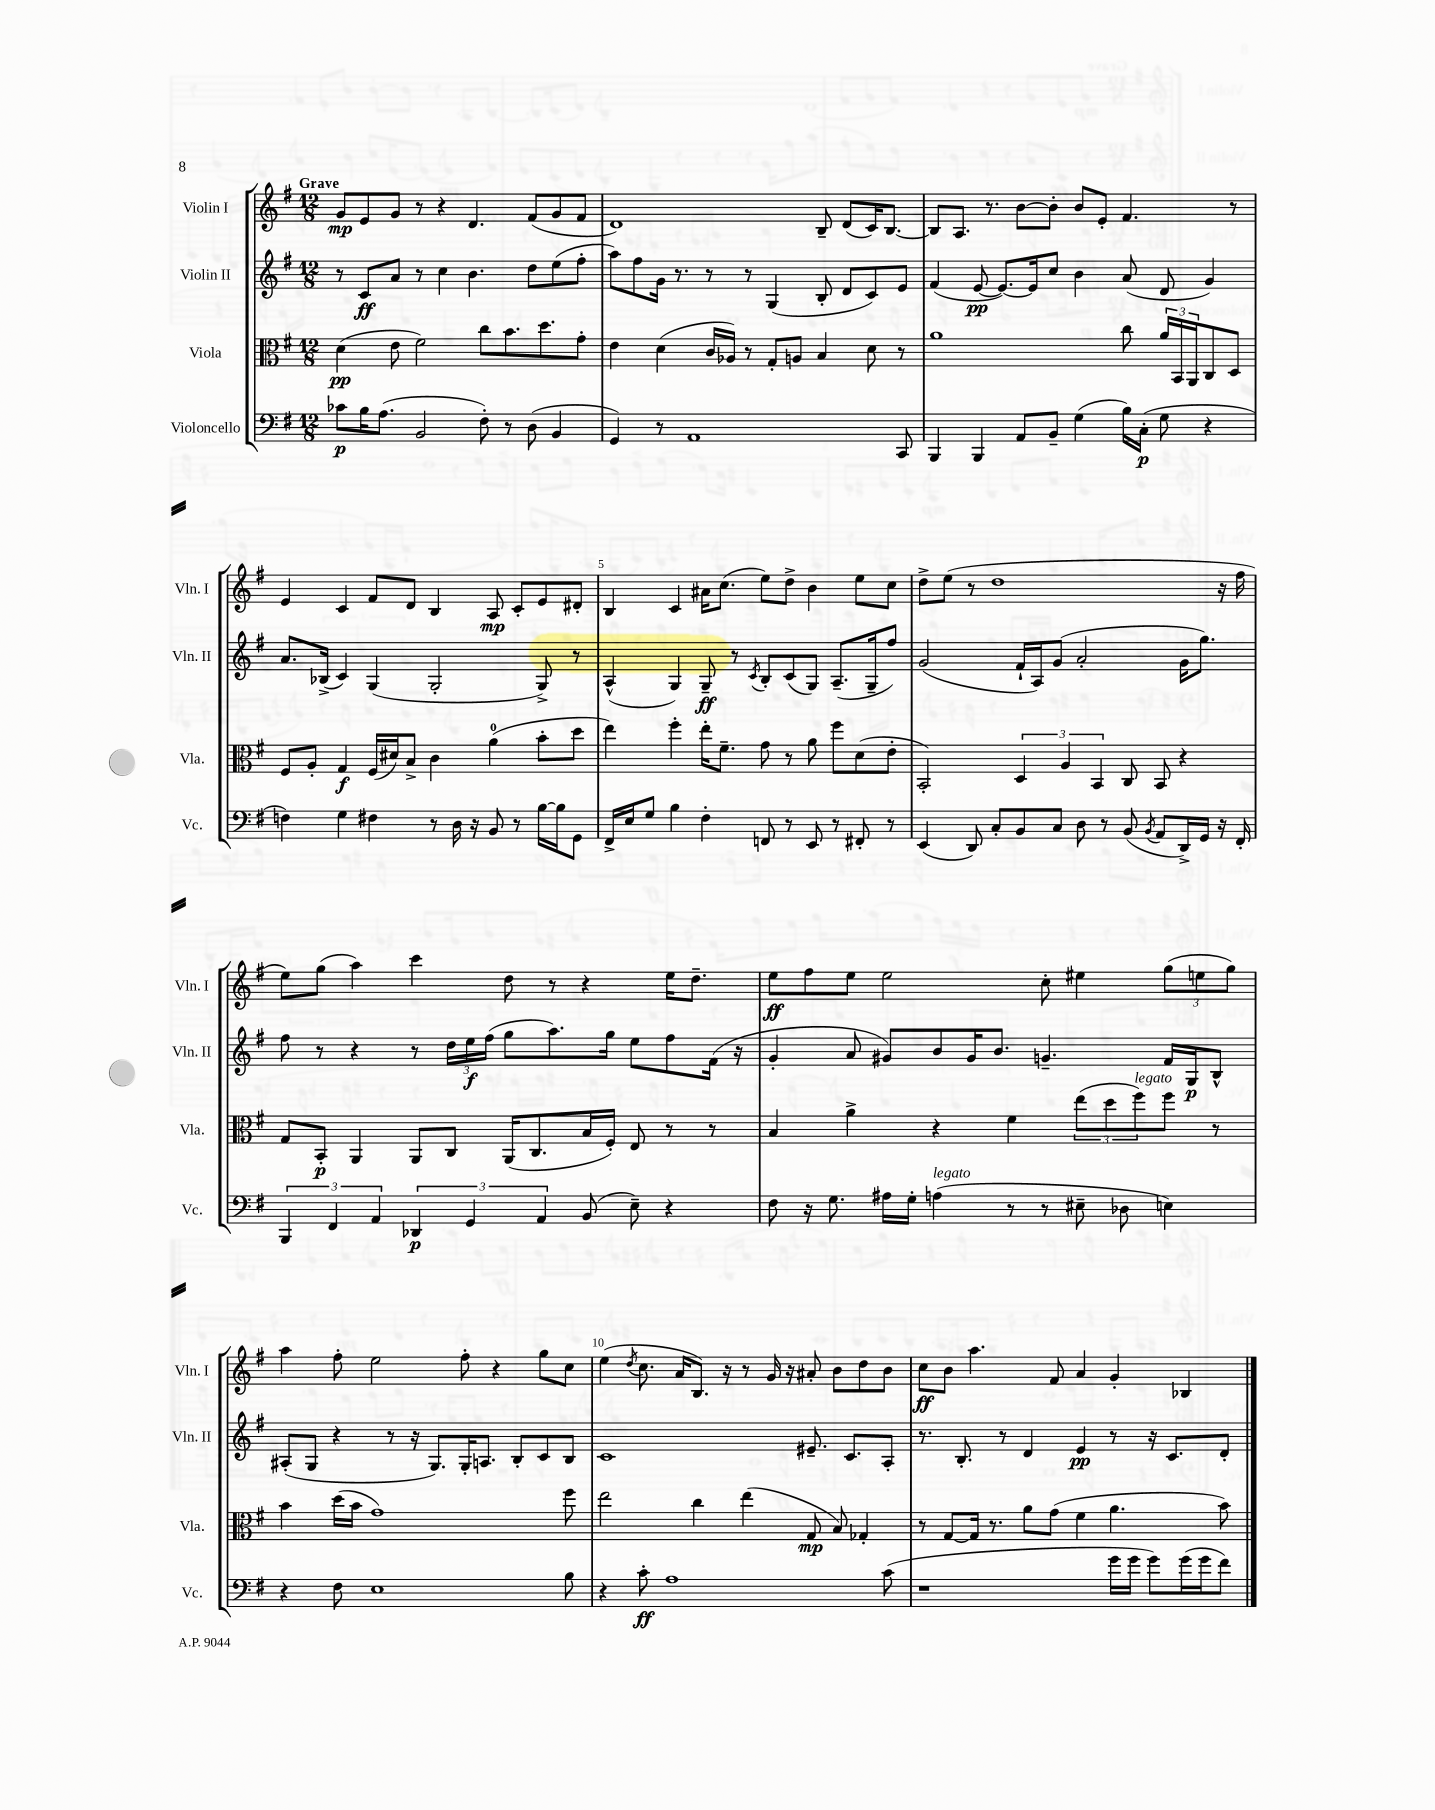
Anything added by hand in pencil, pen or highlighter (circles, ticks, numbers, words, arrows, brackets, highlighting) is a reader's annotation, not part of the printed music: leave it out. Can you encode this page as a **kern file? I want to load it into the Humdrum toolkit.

**kern	**kern	**kern	**kern
*staff4	*staff3	*staff2	*staff1
*clefF4	*clefC3	*clefG2	*clefG2
*k[f#]	*k[f#]	*k[f#]	*k[f#]
*M12/8	*M12/8	*M12/8	*M12/8
8c-\L	(4d\	8r	8g/L
16B\K	.	8c/L	8e/
(8.A\J	.	.	.
.	8e\	8a/J	8g/J
2BB/	2f#\)	8r	8r
.	.	4cc\	4r
.	.	4.b\	4.d/
8F#'\)	8cc\L	.	.
8r	8.b\	.	.
(8D\	.	8dd\L	(8f#/L
.	8.dd\	.	.
4BB/	.	(8ee\	8g/
.	8g'\J	8ff#'\J	8f#/J
=	=	=	=
4GG/)	4e\	8aa\L)	1d)
.	.	8ff#\	.
8r	(4d\	16g\Jk	.
.	.	8.r	.
1AA	.	.	.
.	16c/LL	8r	.
.	16A-/JJ)	.	.
.	8r	8r	.
.	8G'/L	(4G/	.
.	8A/J	.	.
.	4B/	8B'/	8B~/
.	.	8d/L	(8d/L
.	8d\	8c/)	16c/K)
.	.	.	[8.B/J
8CC/	8r	8e/J	.
=	=	=	=
4BBB/	1a	(4f#/	8B/]L
.	.	.	8.A/J
4BBB/	.	[8e/	.
.	.	.	8.r
.	.	8.e/_L)	.
8AA/L	.	.	[8b\L
.	.	16e/]k	.
8BB~/J	.	8cc/J	8b'\]J
(4G\	.	4b\	8b/L
.	.	.	8e'/J
16B\LL)	8cc\	(8a/	4.f#/
(16C'\JJ	.	.	.
8G\	24a/LL	8d/	.
.	24BB/	.	.
.	24AA/J	.	.
4r	8C/	4g/)	.
.	8D/J	.	8r
=	=	=	=
4F\)	8F#/L	8.a/L	4e/
.	8A'/J	.	.
.	.	(16B-^/Jk	.
4G\	4G/	4c/)	4c/
4F#\	(16F#/LL	(4G/	8f#/L
.	16d#/J)	.	.
.	8B^/J	.	8d/J
8r	4c\	2G'/	4B/
16D\	.	.	.
16r	.	.	.
8BB/	(4a\	.	8A/
8r	.	.	8c'/L
[16B\LL	8b'\L	8G^/)	8e/
16B\]J	.	.	.
8GG\J	8dd\J	8r	8d#'/J
=	=	=	=
16FF#^/LL	4ee\)	(4A^^/	4B/
16E/J	.	.	.
8G/J	.	.	.
4B\	4ff#'\	4G/)	4c/
4F#'\	16ee'\LK	8G~/	16a#\LK
.	8.f#~\J	.	(8.cc\J
.	.	8r	.
.	.	8qc/	.
8FF/	8g\	8B'/L	8ee\L)
8r	8r	(8c/	8dd^\J
8EE/	8a\	8G/J)	4b\
8r	8ff#\L	(8.A~/L	.
8FF#'/	(8d\	.	8ee\L
.	.	16G~/k	.
8r	8e'\J	8ff#/J)	8cc\J
=	=	=	=
(4EE/	2BB'/)	(2g/	8dd^\L
.	.	.	(8ee\J
8DD/)	.	.	8r
8C'/L	.	.	1dd
8BB/	6D/	16f#`/LL	.
.	.	16A/J)	.
8C/J	.	(8g/J	.
.	6A/	.	.
8D\	.	2a'/	.
.	6BB/	.	.
8r	.	.	.
(8BB/	8C/	.	.
8qBB/	.	.	.
8AA/L	8BB/	.	.
16DD^/L)	4r	16g\LK	.
16GG/JJ	.	8.gg\J)	.
16r	.	.	16r
16FF#'/	.	.	16ff#\
=	=	=	=
6BBB/	8G/L	8ff#\	8ee\L)
.	8BB'/J	8r	(8gg\J
6FF#/	.	.	.
.	4AA/	4r	4aa\)
6AA/	.	.	.
6DD-/	8AA/L	8r	4ccc\
.	8C/J	24dd\LL	.
6GG/	.	24ee\	.
.	.	(24ff#\JJ	.
.	(16AA/LK	8gg\L	8dd\
.	8.C/	.	.
6AA/	.	.	.
.	.	8.aa\)	8r
(8BB/	16B/L	.	4r
.	16F#'/JJ)	16gg\Jk	.
8E~\)	8E/	8ee\L	.
4r	8r	8ff#\	16ee\LK
.	.	.	8.dd~\J
.	8r	(16f#\Jk	.
.	.	16r	.
=	=	=	=
8F#\	4B/	4g'/	8ee\L
16r	.	.	8ff#\
8.G\	.	.	.
.	4a^\	8a/	8ee\J
16A#\LL	.	8g#/L)	2ee\
16G'\JJ	.	.	.
(4A\	4r	8b/	.
.	.	16g#/K	.
.	.	8.b/J	.
8r	4f#\	.	.
8r	.	4.g~/	8cc'\
8E#~\	(12ee\L	.	4ee#\
.	12dd\	.	.
8D-\	.	.	.
.	12ff#\)	.	.
4E\)	8ff#\J	16f#/LL	(12gg\L
.	.	16G/J	.
.	.	.	12ee\
.	8r	8B^^/J	.
.	.	.	12gg\J)
=	=	=	=
4r	4b\	(8A#'/L	4aa\
.	.	8G/J	.
8F#\	(16dd\LL	4r	8ff#'\
.	16b\JJ	.	.
1E	1g)	.	2ee\
.	.	8r	.
.	.	16r	.
.	.	8.G/L)	.
.	.	16G'/K	8ff#'\
.	.	8.A/J	.
.	.	.	4r
.	.	8B'/L	.
.	.	8c/	8gg\L
8B\	8ff#\	8B/J	8cc\J
=	=	=	=
4r	2ee\	1c	(4ee\
.	.	.	8qdd/
8c'\	.	.	8.cc\
1A	.	.	.
.	.	.	16a/LK
.	4cc\	.	8.B/J)
.	.	.	16r
.	(4ee\	.	8r
.	.	.	16g/
.	.	.	16r
.	8G/	8.e#~/	8a#'/
.	8B/)	.	8b\L
.	.	8.c/L	.
.	4G-'/	.	8dd\
(8c\	.	8A'/J	8b\J
=	=	=	=
1r	8r	8.r	8cc\L
.	[8G/L	.	8b\J
.	.	8.B'/	.
.	16G/]Jk	.	4.aa\
.	8.r	.	.
.	.	8r	.
.	8a\L	4d/	.
.	(8g\J	.	8f#/
.	4f#\	4e/	4a/
16g\LL	4.a\	8r	4g'/
16g\JJ	.	.	.
8g\L)	.	16r	.
.	.	8.c/L	.
(16g\L	.	.	4B-/
16g\J	.	.	.
8f#\J)	8b\)	8d'/J	.
==	==	==	==
*-	*-	*-	*-
